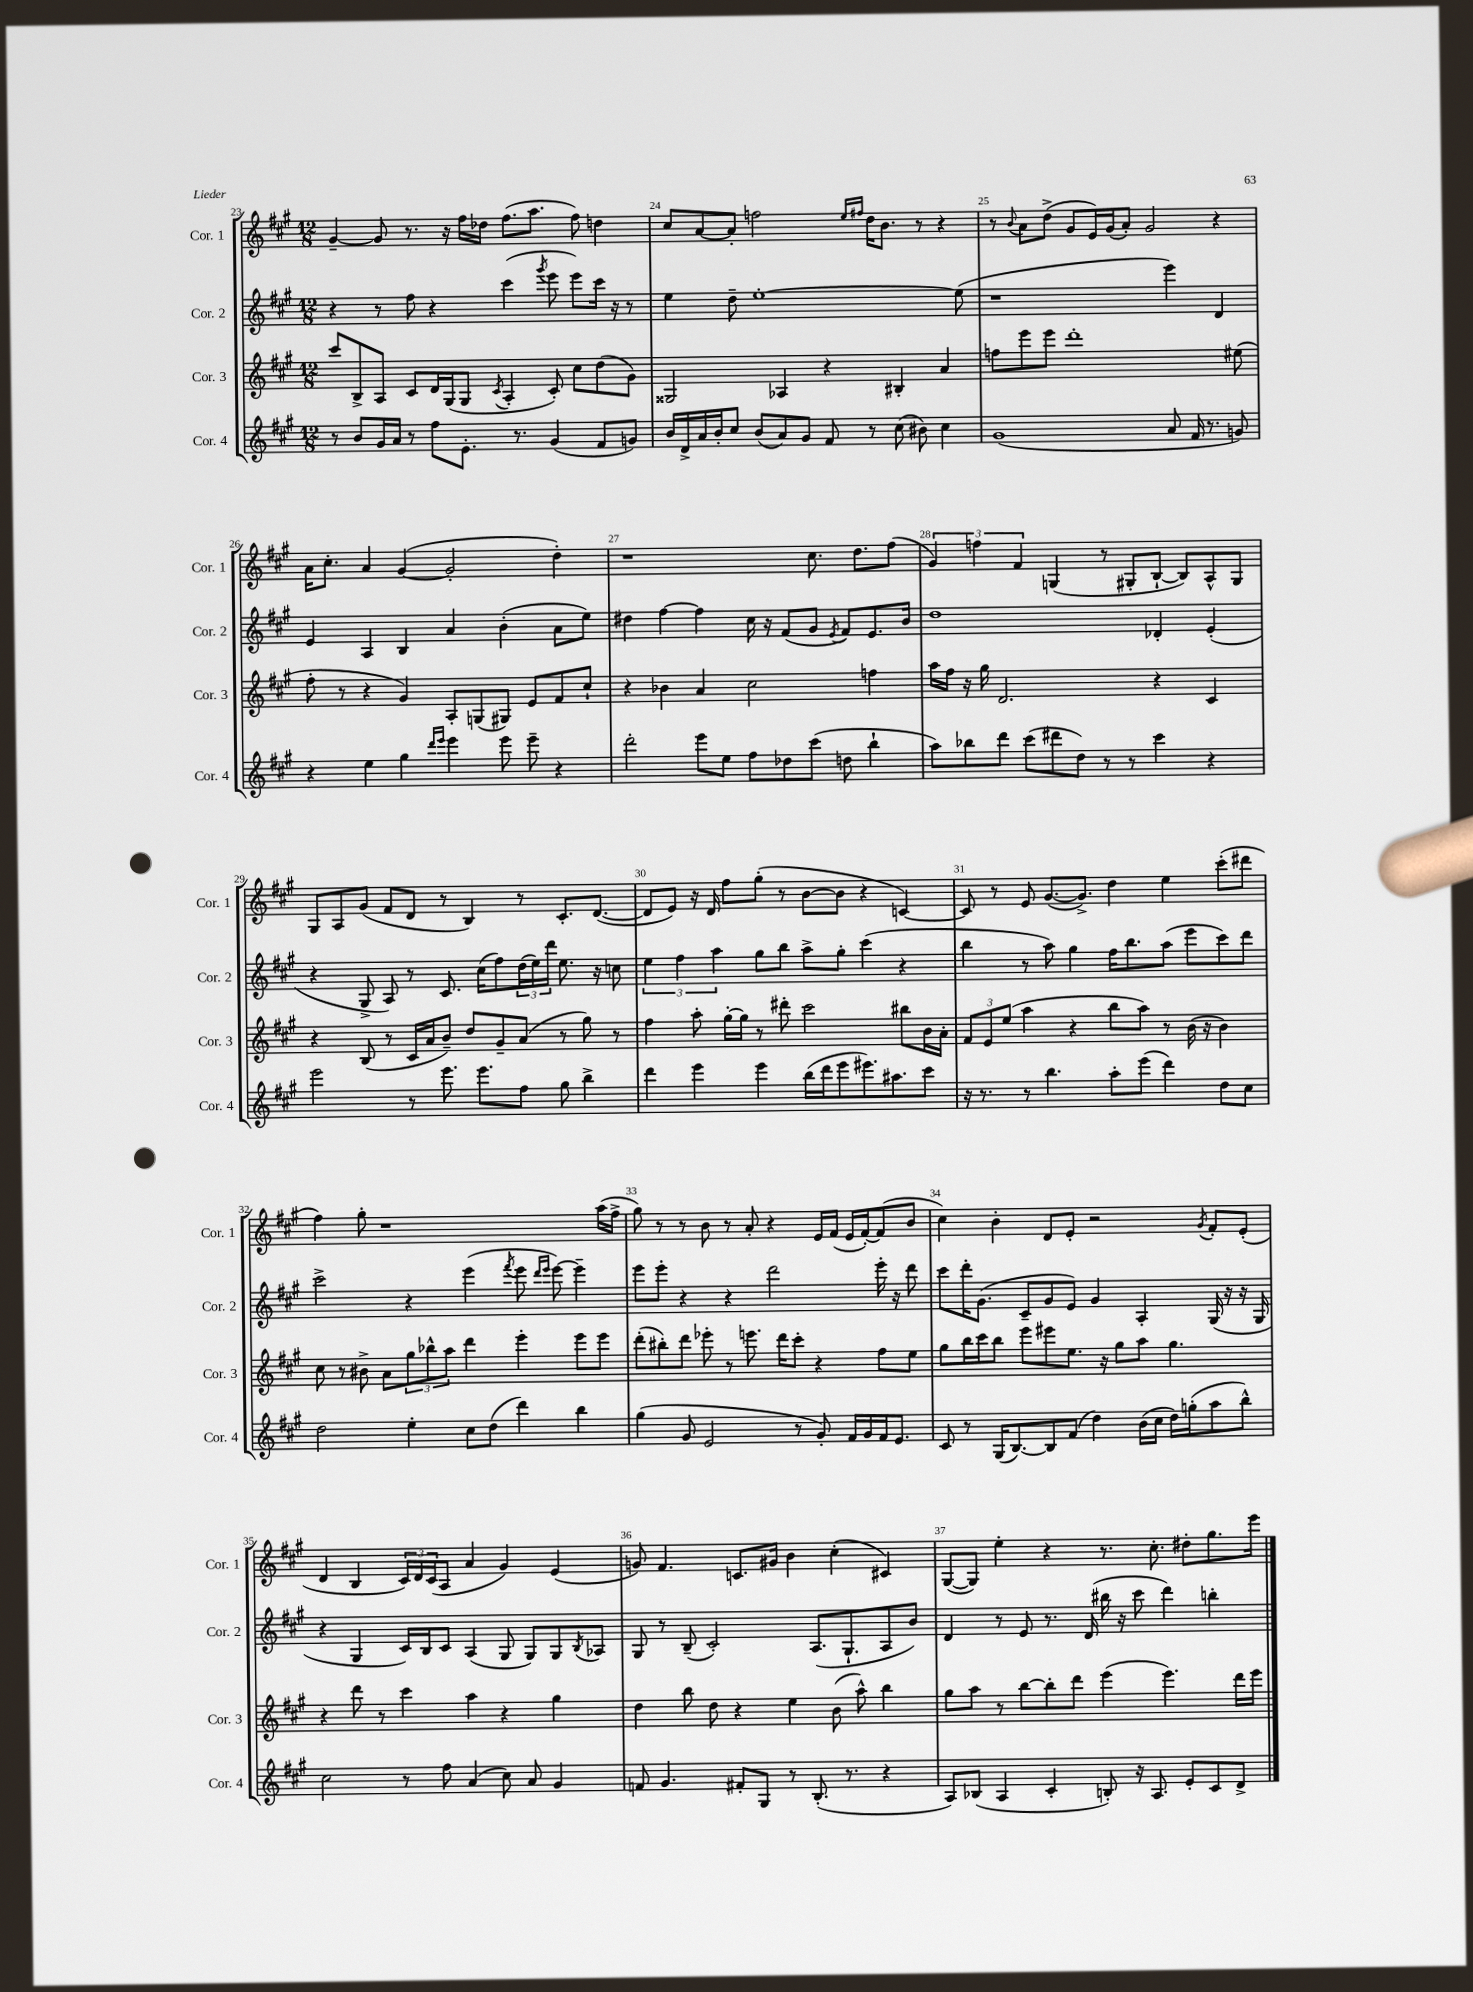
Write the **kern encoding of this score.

**kern	**kern	**kern	**kern
*staff4	*staff3	*staff2	*staff1
*clefG2	*clefG2	*clefG2	*clefG2
*k[f#c#g#]	*k[f#c#g#]	*k[f#c#g#]	*k[f#c#g#]
*M12/8	*M12/8	*M12/8	*M12/8
8r	8ccc#/L	4r	[4g#~/
8b/L	8B^/	.	.
16g#/L	8A/J	8r	8g#/]
16a/JJ	.	.	.
8r	8c#/L	8ff#\	8.r
8ff#\L	16d/L	4r	.
.	(16G#/J	.	16r
8.e'\J	8G#/J	.	16ff#\LL
.	.	.	16dd-\JJ
.	8qc#/	.	.
.	4A'/	(4ccc#\	(8.ff#\L
8.r	.	.	.
.	.	.	8.aa\J
.	.	8qggg#/	.
(4g#/	8c#'/)	8eee\	.
.	8cc#\L	8eee\L)	8ff#\)
8f#/L	(8dd\	16ccc#\Jk	4dd\
.	.	16r	.
8g/J)	8g#\J)	8r	.
=	=	=	=
16b/LL	2G##/	4ee\	8cc#/L
16d^/	.	.	.
16a/	.	.	[8a/
16b'/J	.	.	.
8cc#/J	.	8dd~\	8a'/]J
(8b/L	.	[1ee'	2ff\
8a/)	4A-/	.	.
8g#/J	.	.	.
8f#/	4r	.	.
.	.	.	16qqee/LL
.	.	.	16qqff#/JJ
8r	.	.	16dd\LK
.	.	.	8.b\J
(8cc#\	4B#'/	.	.
8b#\)	.	.	8r
4cc#\	4a/	.	4r
.	.	(8ee\]	.
=	=	=	=
(1g#	8ff\L	1r	8r
.	.	.	8qqb/
.	8eee\	.	8a\L
.	8eee\J	.	(8dd^\J
.	1ddd'	.	8g#/L
.	.	.	16e/L)
.	.	.	(16g#/J
.	.	.	8a'/J)
.	.	.	2g#/
8a/	.	4eee\)	.
16f#/	.	.	.
8.r	.	.	.
.	.	4d/	4r
8g/)	(8ee#\	.	.
=	=	=	=
4r	8ff#'\	4e/	16a\LK
.	.	.	8.cc#'\J
.	8r	.	.
4ee\	4r	4A/	4a/
4gg#\	4g#/)	4B/	([4g#/
16qqddd/LL	.	.	.
16qqeee/JJ	.	.	.
4eee\	8A'/L	4a/	2g#'/]
.	(8G/	.	.
8eee\	8G#/J)	(4b'\	.
8eee~\	8e/L	.	.
4r	8f#/	8a\L	4dd'\)
.	8cc#`/J	8ee\J)	.
=	=	=	=
2ddd'\	4r	4dd#\	1r
.	4b-\	[4ff#\	.
8eee\L	4a/	4ff#\]	.
8ee\J	.	.	.
8ff#\L	2cc#\	16cc#\	.
.	.	16r	.
8dd-\	.	(8f#/L	.
(8ccc#\J	.	8g#/J	8.cc#\
.	.	8qe/	.
8dd\	.	8f#/L)	.
.	.	.	8.dd\L
4bb`\	4ff\	8.e/	.
.	.	.	(8ff#\J
.	.	16b/Jk	.
=	=	=	=
8aa\L)	16aa\LL	1dd	6g#/)
.	16ff#\JJ	.	.
8bb-\	16r	.	.
.	.	.	6ff\
.	16gg#\	.	.
8ddd\J	2.d/	.	.
.	.	.	6f#/
(8ccc#\L	.	.	.
8ddd#\	.	.	(4G/
8dd\J)	.	.	.
8r	.	.	8r
8r	.	.	8G#'/L
4ccc#\	4r	4d-'/	[8B`/J
.	.	.	8B/]L)
4r	4c#/	(4e'/	8A^^/
.	.	.	8G#/J
=	=	=	=
2eee\	4r	4r	8G#/L
.	.	.	8A/
.	(8B/	8G#^/	(8g#/J
.	8r	8A/)	8f#/L
8r	16c#/LL	8r	8d/J
.	16a/J	.	.
8.eee\	8b~/J)	8.c#/	8r
.	8dd/L	.	4B/)
8.eee\L	.	(16cc#\LK	.
.	8g#~/	8ff#\)	.
8ff#\J	(8a/J	(24dd\L	8r
.	.	24ee\)	.
.	.	24ddd\JJ	.
8gg#\	8r	8.ee\	8.c#'/L
4bb^\	8gg#\)	.	.
.	.	16r	([8.d/J
.	8r	8cc\	.
=	=	=	=
4ddd\	4ff#\	6ee\	8d/]L
.	.	.	8e/J)
.	.	6ff#\	.
4eee\	8aa'\	.	16r
.	.	.	16d/
.	.	6aa\	.
.	[16gg#'\LL	.	8ff#\L
.	16gg#\]JJ	.	.
4eee\	8r	8gg#\L	(8gg#'\J
.	8ddd#'\	8bb\J	8r
(16bb\LL	2ccc#\	8aa^\L	[8b\L
16ddd\J	.	.	.
8eee\	.	8gg#'\J	8b\]J
8.eee#\)	.	(4ccc#\	4r
8.aa#\	.	.	.
.	8bb#\L	4r	[4c/)
8ccc#\J	16b\L	.	.
.	16a'\JJ	.	.
=	=	=	=
16r	12f#/L	4bb\	8c/]
8.r	.	.	.
.	12e/	.	.
.	.	.	8r
.	(12ee/J	.	.
8r	4aa\	8r	8e/
4.bb\	.	8aa\)	([8.g#/L
.	4r	4gg#\	.
.	.	.	8.g#^/]J)
8aa'\L	8bb\L	16ff#\LK	4dd\
.	.	8.bb\	.
(8eee\J	8aa\J)	.	.
4ddd\)	8r	(8aa\J	4ee\
.	(16b\	8eee\L	.
.	16r	.	.
8dd\L	4b\)	8ccc#\)	(8ccc#'\L
8cc#\J	.	8ddd\J	8ddd#\J
=	=	=	=
2dd\	8cc#\	2ccc#^\	4ff#\)
.	8r	.	.
.	8b#^\	.	8gg#'\
.	8a\L	.	1r
4ee'\	12gg#\	4r	.
.	12bb-^^\	.	.
.	12aa\J	.	.
8cc#\L	4ddd\	(4eee\	.
(8dd\J	.	.	.
.	.	8qfff#/	.
4ddd\)	4eee'\	8eee\	.
.	.	16qqddd/LL	.
.	.	16qqeee/JJ	.
.	.	[8eee\)	.
4bb\	8eee\L	4eee~\]	.
.	8eee\J	.	(16aa\LL
.	.	.	16ff#^\JJ
=	=	=	=
(4gg#\	(8ddd'\L	8eee\L	8gg#\)
.	8bb#'\)	8eee'\J	8r
8g#/	8ddd\J	4r	8r
2e/	8eee-'\	.	8b\
.	8r	4r	8r
.	8.eee\	.	8a'/
.	.	2ddd\	4r
.	16ddd\LK	.	.
8r	8ccc#'\J	.	.
8g#'/)	4r	.	16e/LL
.	.	.	(16f#/JJ
16f#/LL	.	.	16e/LL
16g#/	.	.	[16f#'/J)
16f#/J	8ff#\L	16eee'\	(8f#/]
8.e/J	.	16r	.
.	8ee\J	8ddd\	8b/J
=	=	=	=
8c#/	8gg#\L	8ccc#\L	4cc#\)
8r	16bb\L	16ddd'\K	.
.	16ccc#\J	(8.g#\J	.
(16G#/LK	8bb\J	.	4b'\
[8.B/)	.	.	.
.	8eee\L	8c#~/L	.
8B/]	8eee#\	8g#/	8d/L
(8f#/J	8.ee\J	8e/J)	8e'/J
4dd\)	.	4g#/	2r
.	16r	.	.
.	8gg#\L	.	.
(16b\LL	8aa\J	4A'/	.
16cc#\JJ	.	.	.
16dd\LL)	4.gg#\	.	.
(16gg'\J	.	.	.
.	.	.	8qg#/
8aa\	.	(16G#/	8f#'/L
.	.	16r	.
8bb^^\J)	.	16r	(8e'/J
.	.	16G#/	.
=	=	=	=
2cc#\	4r	4r	4d/
.	8ddd\	4G#/	4B/
.	8r	.	.
8r	4ccc#\	16c#/LL)	24c#/LL)
.	.	.	24d/
.	.	16B/J	.
.	.	.	(24c#/J
8ff#\	.	8c#/J	8A/J
(4a/	4aa\	(4A/	4a/
8cc#\)	4r	8G#/	4g#/)
8a/	.	8G#/L)	.
4g#/	4gg#\	8G#/	(4e/
.	.	8qB/	.
.	.	8A-/J	.
=	=	=	=
8f/	4dd\	8G#/	8g/)
4.g#/	.	8r	4.f#/
.	8bb\	(8B~/	.
.	8dd\	2c#'/)	.
8f#'/L	4r	.	8.c/L
8G#/J	.	.	.
.	.	.	16g#/Jk
8r	4ee\	.	4b\
(8.B'/	.	(8.A/L	.
.	(8b\	.	(4cc#'\
8.r	.	8.G#`/	.
.	8aa^^\)	.	.
4r	4bb\	8A/	4c#/)
.	.	8b/J)	.
=	=	=	=
8A/L)	8gg#\L	4d/	([8G#/L
(8B-/J	8aa\J	.	8G#/]J)
4A/	8r	8r	4ee'\
.	[8bb\L	8e/	.
4c#'/	8bb'\]	8.r	4r
.	8ddd\J	.	.
.	.	(16d/	.
8B'/)	(4eee\	16bb#\	8.r
.	.	16r	.
16r	.	8ccc#\	.
8.A/	.	.	8.cc#'\
.	4.eee\)	4ddd\)	.
8e'/L	.	.	8dd#'\L
8c#/	.	4bb'\	8.gg#\
8d^/J	16ddd\LL	.	.
.	16eee\JJ	.	16eee\Jk
==	==	==	==
*-	*-	*-	*-
